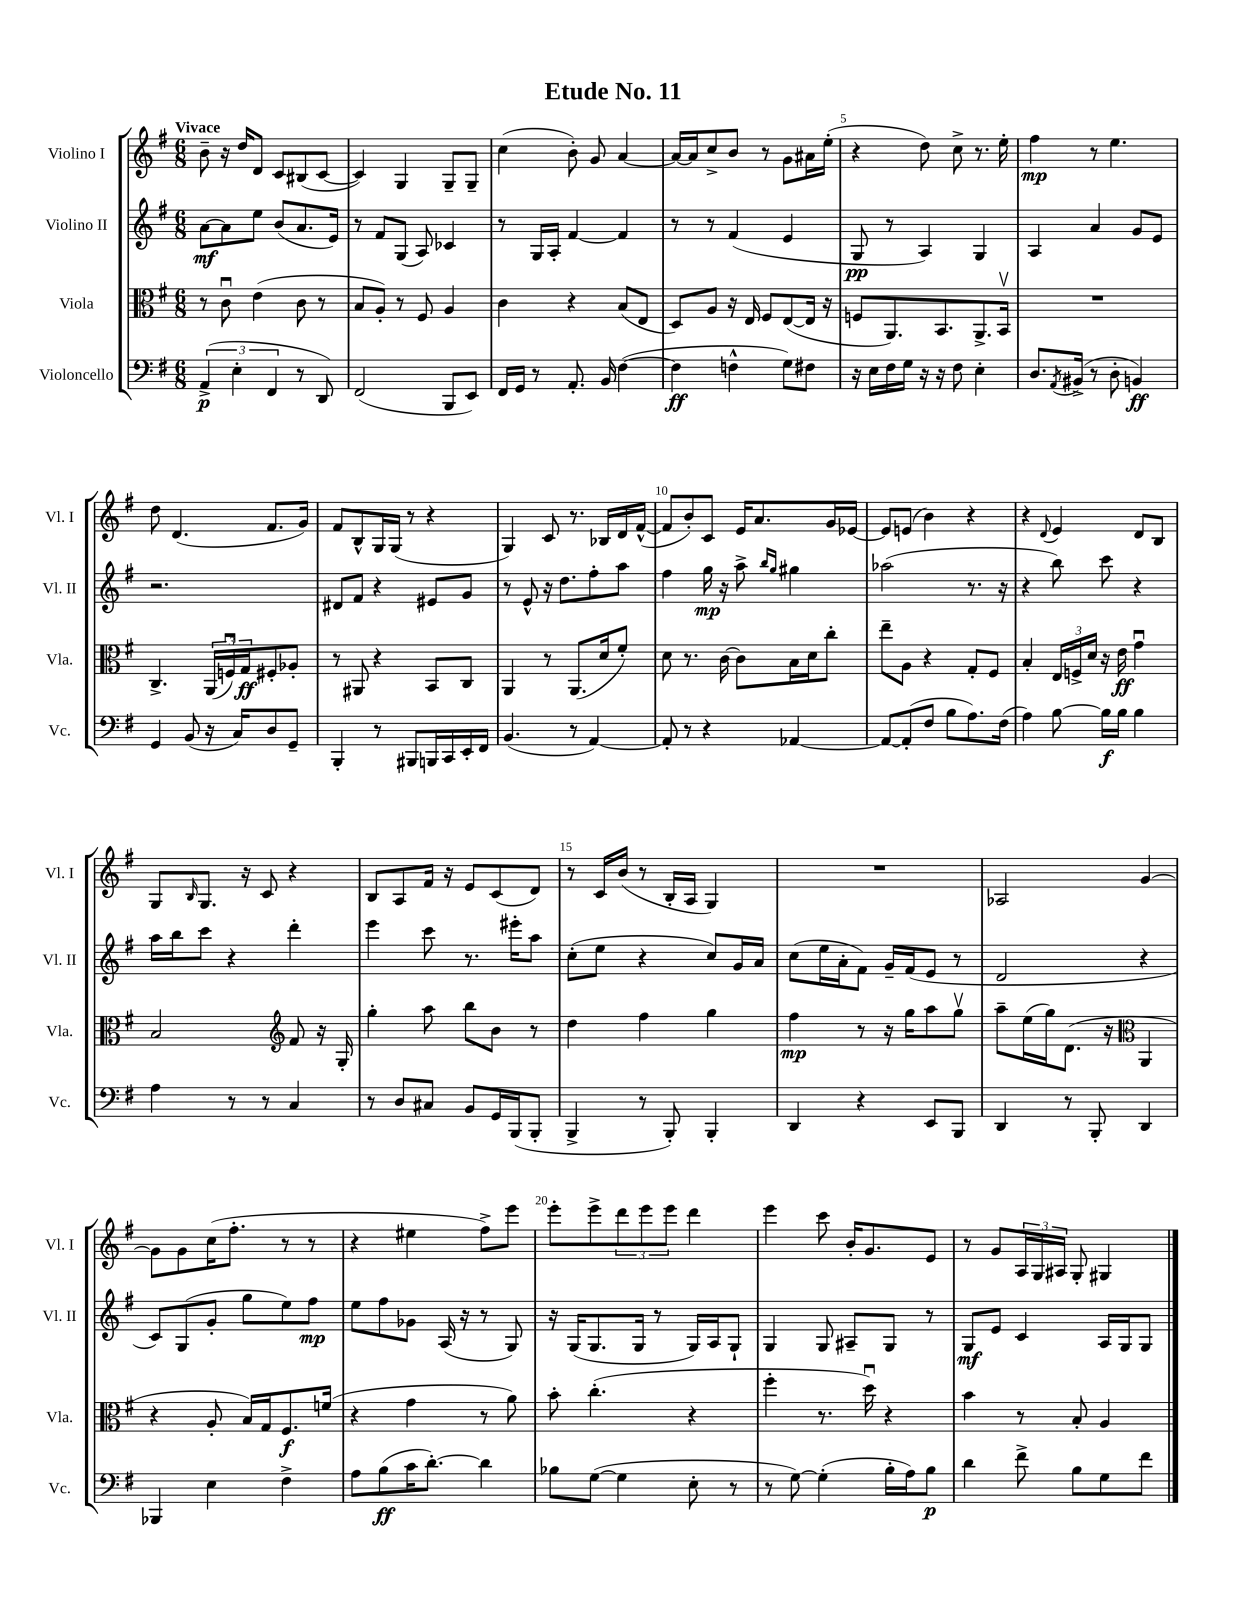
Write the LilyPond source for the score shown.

\header { title = "Etude No. 11" }
<<
\new StaffGroup <<
\new Staff = "s0" \with { instrumentName = "Violino I" shortInstrumentName = "Vl. I" } {
    \clef treble \key g \major \numericTimeSignature \time 6/8 \tempo "Vivace"
    b'8-- r16 d''16 d'8 c'8 bis8( c'8~ |
    c'4) g4 g8-- g8-- |
    c''4( b'8-.) g'8 a'4~ |
    a'16~ a'16 c''8-> b'8 r8 g'8 ais'16 e''16-.( |
    r4 d''8) c''8-> r8. e''16-. |
    fis''4\mp r8 e''4. |
    d''8 d'4.( fis'8. g'16) |
    fis'8 b8-^ g16 g16( r8 r4 |
    g4) c'8 r8. bes16 d'16 fis'16~-^( |
    fis'8 b'8-.) c'8 e'16 a'8. g'16 ees'16~ |
    ees'8 e'8( b'4) r4 |
    r4 \appoggiatura { d'8 } e'4 d'8 b8 |
    g8 \grace { b16 } g8. r16 c'8 r4 |
    b8 a8 fis'16 r16 e'8 c'8( d'8) |
    r8 c'16 b'16( r8 b16-. a16 g4) |
    R2. |
    aes2 g'4~ |
    g'8 g'8 c''16( fis''8.-. r8 r8 |
    r4 eis''4 fis''8->) e'''8 |
    e'''8-. e'''8-> \tuplet 3/2 { d'''8 e'''8 e'''8 } d'''4 |
    e'''4 c'''8 b'16-. g'8. e'8 |
    r8 g'8 \tuplet 3/2 { a16 g16 ais16 } g8-. gis4 \bar "|." |
}
\new Staff = "s1" \with { instrumentName = "Violino II" shortInstrumentName = "Vl. II" } {
    \clef treble \key g \major \numericTimeSignature \time 6/8
    a'8~\mf a'8 e''8 b'8( a'8. e'16) |
    r8 fis'8 g8( a8) ces'4 |
    r8 g16 a16-. fis'4~ fis'4 |
    r8 r8 fis'4( e'4 |
    g8\pp r8 a4) g4 |
    a4 a'4 g'8 e'8 |
    r2. |
    dis'8 fis'8 r4 eis'8 g'8 |
    r8 e'8-^ r16 d''8. fis''8-. a''8 |
    fis''4 g''16\mp r16 a''8-> \grace { b''16 g''16 } gis''4 |
    aes''2( r8. r16 |
    r4 b''8) c'''8 r4 |
    a''16 b''16 c'''8 r4 d'''4-. |
    e'''4 c'''8 r8. eis'''16-. a''8 |
    c''8-.( e''8 r4 c''8) g'16 a'16 |
    c''8( e''16 a'16-. fis'8) g'16-- fis'16( e'8 r8 |
    d'2 r4 |
    c'8) g8( g'8-. g''8 e''8) fis''8\mp |
    e''8 fis''8 ges'8 a16( r16 r8 g8) |
    r16 g16( g8. g16 r8 g16) a16 g8-! |
    g4 g8 ais8-- g8 r8 |
    g8\mf e'8 c'4 a16 g16 g8 \bar "|." |
}
\new Staff = "s2" \with { instrumentName = "Viola" shortInstrumentName = "Vla." } {
    \clef alto \key g \major \numericTimeSignature \time 6/8
    r8 c'8\downbow e'4( c'8 r8 |
    b8 a8-.) r8 fis8 a4 |
    c'4 r4 b8( e8 |
    d8) a8 r16 e16 fis8 e8~( e16 r16 |
    f8 a,8.) b,8. a,8.-> b,16\upbow |
    R2. |
    c4.-> \tuplet 3/2 { a,16( f16\downbow) g16\ff } fis8-. aes8-. |
    r8 ais,8 r4 b,8 c8 |
    a,4 r8 a,8.( d'16 fis'8-.) |
    d'8 r8. c'16~ c'8 b16 d'16 c''8-. |
    e''8-- a8 r4 g8-. fis8 |
    b4-. \tuplet 3/2 { e16 f16-> d'16 } r16 e'16\ff g'4\downbow |
    b2 \clef treble fis'8 r16 g16-. |
    g''4-. a''8 b''8 b'8 r8 |
    d''4 fis''4 g''4 |
    fis''4\mp r8 r16 g''16 a''8 g''8\upbow |
    a''8-- e''16( g''16) d'8.( r16 \clef alto a,4 |
    r4 a8-. b16) g16 fis8.\f f'16( |
    r4 g'4 r8 a'8) |
    b'8-. c''4.-.( r4 |
    fis''4-. r8. d''16\downbow) r4 |
    b'4 r8 b8-. a4 \bar "|." |
}
\new Staff = "s3" \with { instrumentName = "Violoncello" shortInstrumentName = "Vc." } {
    \clef bass \key g \major \numericTimeSignature \time 6/8
    \tuplet 3/2 { a,4->\p( e4-. fis,4 } r8 d,8) |
    fis,2( b,,8 e,8) |
    fis,16 g,16 r8 a,8.-. b,16 fis4~( |
    fis4\ff f4-^ g8) fis8 |
    r16 e16 fis16 g16 r16 r16 fis8 e4-. |
    d8. \acciaccatura { a,8 } bis,16->( r8 d8-. b,4\ff) |
    g,4 b,8( r16 c16) d8 g,8-- |
    b,,4-. r8 bis,,8 b,,16 c,16 e,16-. fis,16 |
    b,4.( r8 a,4~) |
    a,8-. r8 r4 aes,4~ |
    aes,8~ aes,8-.( fis8 b8 a8.) fis16( |
    a4) b8~ b16\f b16 b4 |
    a4 r8 r8 c4 |
    r8 d8 cis8 b,8 g,16 b,,16( b,,8-. |
    b,,4-> r8 b,,8-.) b,,4-. |
    d,4 r4 e,8 b,,8 |
    d,4 r8 b,,8-. d,4 |
    bes,,4 e4 fis4-> |
    a8 b8\ff( c'16 d'8.~-.) d'4 |
    bes8 g8~( g4 e8-. r8 |
    r8 g8~) g4-.( b16-. a16) b8\p |
    d'4 fis'8-> b8 g8 fis'8 \bar "|." |
}
>>
>>
\layout { \context { \Score \override BarNumber.break-visibility = ##(#f #t #t) barNumberVisibility = #(every-nth-bar-number-visible 5) } }
